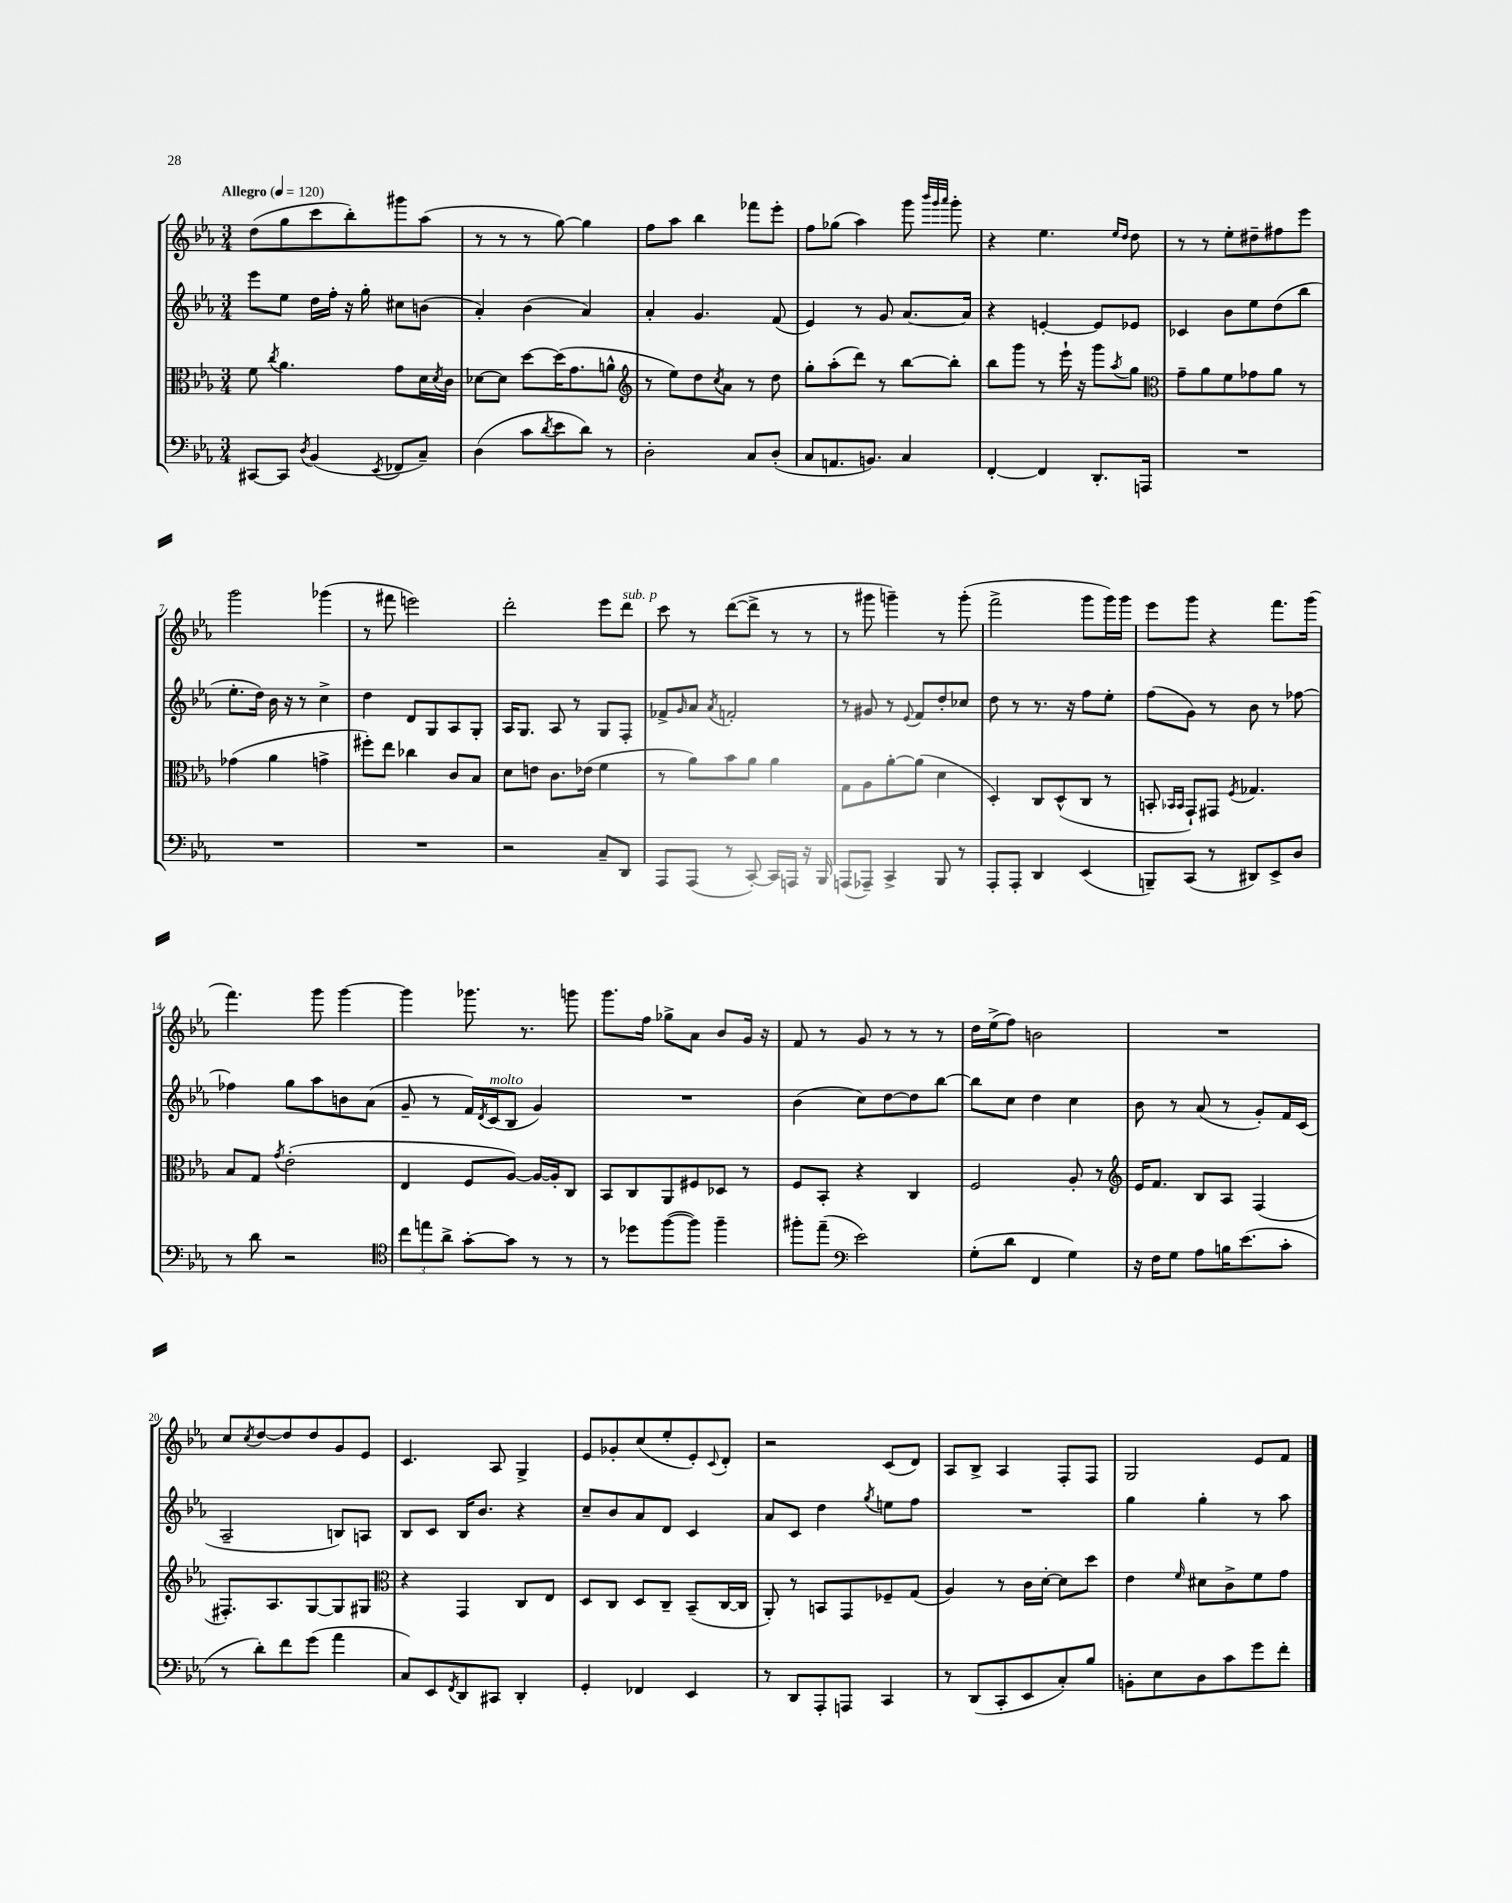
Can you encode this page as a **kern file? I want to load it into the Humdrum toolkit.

**kern	**kern	**kern	**kern
*part4	*part3	*part2	*part1
*staff4	*staff3	*staff2	*staff1
*clefF4	*clefC3	*clefG2	*clefG2
*k[b-e-a-]	*k[b-e-a-]	*k[b-e-a-]	*k[b-e-a-]
*M3/4	*M3/4	*M3/4	*M3/4
*MM120	*MM120	*MM120	*MM120
=1	=1	=1	=1
!	!	!	!LO:TX:a:B:t=Allegro
[8CC#X/L	8f\	8eee-\L	(8dd\L
.	8qcc/	.	.
8CC#/J]	4.a-\	8ee-\J	8gg\
8qD/	.	.	.
(4BB-/	.	16dd\LL	8ccc\
.	.	16ff'\JJ	.
.	.	16r	8bb-'\)
.	.	16gg'\	.
8qEE-/	.	.	.
8FF-X/L	8g\L	8cc#X\L	8ggg#X\
8C~/J)	16d\L	(8bn\J	(8aa-\J
.	8qd/	.	.
.	16c\JJ	.	.
=2	=2	=2	=2
(4D\	[8d-X\L	4a-'/)	8r
.	8d-\J]	.	8r
8c\L	[8dd\L	(4b-\	8r
8qd/	.	.	.
8e-\	(16dd\K]	.	[8gg\)
.	8.g\	.	.
8d\J)	.	4a-/)	4gg\]
8r	8an^^\J	.	.
=3	=3	=3	=3
*	*clefG2	*	*
2D'\	8r	4a-'/	8ff\L
.	8ee-\L)	.	8aa-\J
.	8dd\	4.g/	4bb-\
.	8qcc/	.	.
.	8a-\J	.	.
8C/L	8r	.	8fff-X\L
(8D'/J	8dd\	(8f/	8eee-'\J
=4	=4	=4	=4
8C/L	8gg'\L	4e-/)	8ff\L
8.AAn/	(8aa-'\	.	(8gg-X\J
.	8ddd\J)	8r	4aa-\)
8.BBn/J)	.	.	.
.	8r	8g/	.
4C/	[8bb-\L	[8.a-/L	8ggg\
.	.	.	32qqbbb-/LLL
.	.	.	32qqggg/
.	.	.	32qqaaa-/JJJ
.	8bb-'\J]	.	8ggg'\
.	.	16a-/Jk]	.
=5	=5	=5	=5
[4FF'/	8bb-\L	4r	4r
.	8ggg\J	.	.
4FF/]	8r	[4en'/	4.ee-\
.	16eee-`\	.	.
.	16r	.	.
8.DD'/L	8ggg\L	8e/L]	.
.	.	.	16qqee-/LL
.	8qaa-/	.	16qqdd/JJ
.	8gg\J	8e-X/J	8dd\
16AAAn/Jk	.	.	.
=6	=6	=6	=6
*	*clefC3	*	*
2.r	8g~\L	4c-X/	8r
.	8a-\	.	8r
.	8f\	8b-\L	8ee-'\L
.	8g-X\	8ee-\	8dd#X~\
.	8a-\J	(8dd\	8ff#X\
.	8r	8bb-\J	8eee-\J
!!LO:LB:g=z
=7	=7	=7	=7
2.r	(4g-X\	8.ee-'\L	2ggg\
.	.	16dd\Jk)	.
.	4a-\	16b-\	.
.	.	16r	.
.	.	8r	.
.	4gn^\	4cc^\	(4ggg-X\
=8	=8	=8	=8
2.r	8ff#X'\L)	4dd\	8r
.	8ee-\J	.	8fff#X\
.	4cc-X\	8d/L	2eeen\)
.	.	8G/	.
.	8c/L	8A-/	.
.	8B-/J	8G'/J	.
=9	=9	=9	=9
2r	8d\L	16A-/KL	2ddd'\
.	.	8.G/J	.
.	8en\J	.	.
.	8.c\L	8A-/	.
.	.	8r	.
.	(16e-X\Jk	.	.
8C~/L	4f\	8G/L	8eee-\L
!	!	!	!LO:TX:a:i:t=sub. p
8DD/J	.	8F'/J	8ddd\J
=10	=10	=10	=10
8AAA-/L	8r	8f-X^/L	8ccc\
.	.	16qqg/	.
(8AAA-/J	8a-\L)	8a-/J	8r
.	.	8qa-/	.
8r	8b-\	2fn'/	([8ddd\L
[8CC'/)	8a-\J	.	8ddd^\J]
16CC/LL]	4a-\	.	8r
16AAAn/JJ	.	.	.
16r	.	.	8r
16BBB-/	.	.	.
=11	=11	=11	=11
(8AAAn/L	8G\L	8r	8r
8AAA-X~/J)	8A-\	8g#X/	8ggg#X\
4CC^/	[8a-'\	8r	4gggn~\)
.	.	8qqe-/	.
.	(8a-\J]	8f/L	.
8BBB-/	4d\	8dd'/	8r
8r	.	8cc-X/J	(8ggg'\
=12	=12	=12	=12
8AAA-'/L	4D'/)	8dd\	2fff^\
8AAA-'/J	.	8r	.
4DD/	8C/L	8.r	.
.	(8D^^/	.	.
.	.	16r	.
(4EE-/	8C/J	8ff\L	8ggg\L
.	8r	8ee-'\J	16ggg\L)
.	.	.	16ggg\JJ
=13	=13	=13	=13
8BBBn~/L)	8BBn'/	(8ff\L	8eee-\L
.	16qqBB-X/LL	.	.
.	16qqBB-/JJ	.	.
(8CC/J	8GG`/L)	8g\J)	8ggg\J
8r	8GG#X/J	8r	4r
.	8qF/	.	.
8DD#X/L)	4.G-X/	8b-\	.
8EE-^/	.	8r	8.fff\L
8D/J	.	[8ff-X\	.
.	.	.	(16ggg\Jk
!!LO:LB:g=z
=14	=14	=14	=14
8r	8B-/L	4ff-X\]	4.fff\)
8d\	8G/J	.	.
.	8qg/	.	.
2r	(2e-'\	8gg\L	.
.	.	8aa-\	8ggg\
.	.	8bn\	[4ggg\
.	.	(8a-\J	.
=15	=15	=15	=15
*clefC4	*	*	*
12cc\L	4E-/	8g~/	4ggg\]
12een\	.	.	.
.	.	8r	.
12a-^\J	.	.	.
[8g'\L	8F/L	16f/LL)	8.ggg-X\
.	.	8qd/	.
!	!	!LO:TX:a:i:t=molto	!
.	.	(16c/J	.
8g\J]	[8A-/J)	8B-/J	.
.	.	.	8.r
8r	16A-/LL_	4g/)	.
.	16A-'/J]	.	.
8r	8C/J	.	8gggn\
=16	=16	=16	=16
8r	8BB-/L	2.r	8.ggg\L
8dd-X\L	8C/	.	.
.	.	.	16ff\Jk
([8ff\	8AA-/	.	8gg-X^\L
8ff\J])	8F#X/	.	8a-\J
4ff~\	8D-X/J	.	8b-/L
.	8r	.	16g/Jk
.	.	.	16r
=17	=17	=17	=17
8ff#X'\L	8F/L	(4b-\	8f/
(8ee-~\J	8BB-'/J	.	8r
*clefF4	*	*	*
2e-\)	4r	8cc\L)	8g/
.	.	[8dd\	8r
.	4C/	8dd\]	8r
.	.	[8bb-\J	8r
=18	=18	=18	=18
(8G'\L	2F/	8bb-\L]	16dd\LL
.	.	.	(16ee-^\J
8d\J	.	8cc\J	8ff\J)
4FF/	.	4dd\	2bn\
4G\)	8A-'/	4cc\	.
.	8r	.	.
=19	=19	=19	=19
*	*clefG2	*	*
16r	16e-/KL	8b-\	2.r
16F\KL	8.f/J	.	.
8G\J	.	8r	.
8A-\L	8B-/L	(8a-/	.
16Bn\K	8A-/J	8r	.
(8.e-\	.	.	.
.	(4F/	8g'/L)	.
8c'\J	.	16f/L	.
.	.	(16c/JJ	.
!!LO:LB:g=z
=20	=20	=20	=20
8r	8.F#X'/L)	2A-~/	8cc/L
.	.	.	8qcc/
8d'\L)	.	.	[8dd/
.	8.A-/	.	.
8f\	.	.	8dd/]
(8g\J	[8G/	.	8dd/
4a-\	8G/]	8Bn/L)	8g/
.	8G#X/J	8An/J	8e-/J
=21	=21	=21	=21
*	*clefC3	*	*
8C/L)	4r	8B-/L	4.c/
8EE-/	.	8c/J	.
8qFF/	.	.	.
8DD/	4GG/	16B-/KL	.
.	.	8.b-/J	.
8CC#X/J	.	.	8A-/
4DD'/	8C/L	4r	4G^/
.	8E-/J	.	.
=22	=22	=22	=22
4GG'/	8D/L	8cc~/L	8e-/L
.	8C/J	8b-/	8g-X'/
4FF-X/	8D/L	8a-/	(8cc/
.	8C~/J	8d/J	8ee-'/
4EE-/	(8BB-~/L	4c/	8e-'/)
.	.	.	8qqc/
.	[16C/L	.	8d'/J
.	16C/JJ]	.	.
=23	=23	=23	=23
8r	8AA-'/)	8a-/L	2r
8DD/L	8r	8c/J	.
8AAA-'/	8BBn/L	4dd\	.
8AAAn/J	8GG/	.	.
.	.	8qgg/	.
4CC/	8F-X~/	8een\L	(8c/L
.	(8G/J	8ff\J	8d/J)
=24	=24	=24	=24
8r	4A-/)	2.r	8A-/L
(8DD/L	.	.	8B-^/J
8CC'/	8r	.	4A-/
8EE-/	16c\LL	.	.
.	[16d'\JJ	.	.
8C'/)	8d\L]	.	8F'/L
8B-/J	8dd\J	.	8F/J
=25	=25	=25	=25
8BBn'\L	4e-\	4gg\	2G/
8E-\	.	.	.
.	16qqf/	.	.
8D\	8d#X\L	4gg'\	.
8c\	8c^\	.	.
8g\	8f\	8r	8e-/L
8f'\J	8g\J	8aa-\	8f/J
==	==	==	==
*-	*-	*-	*-
